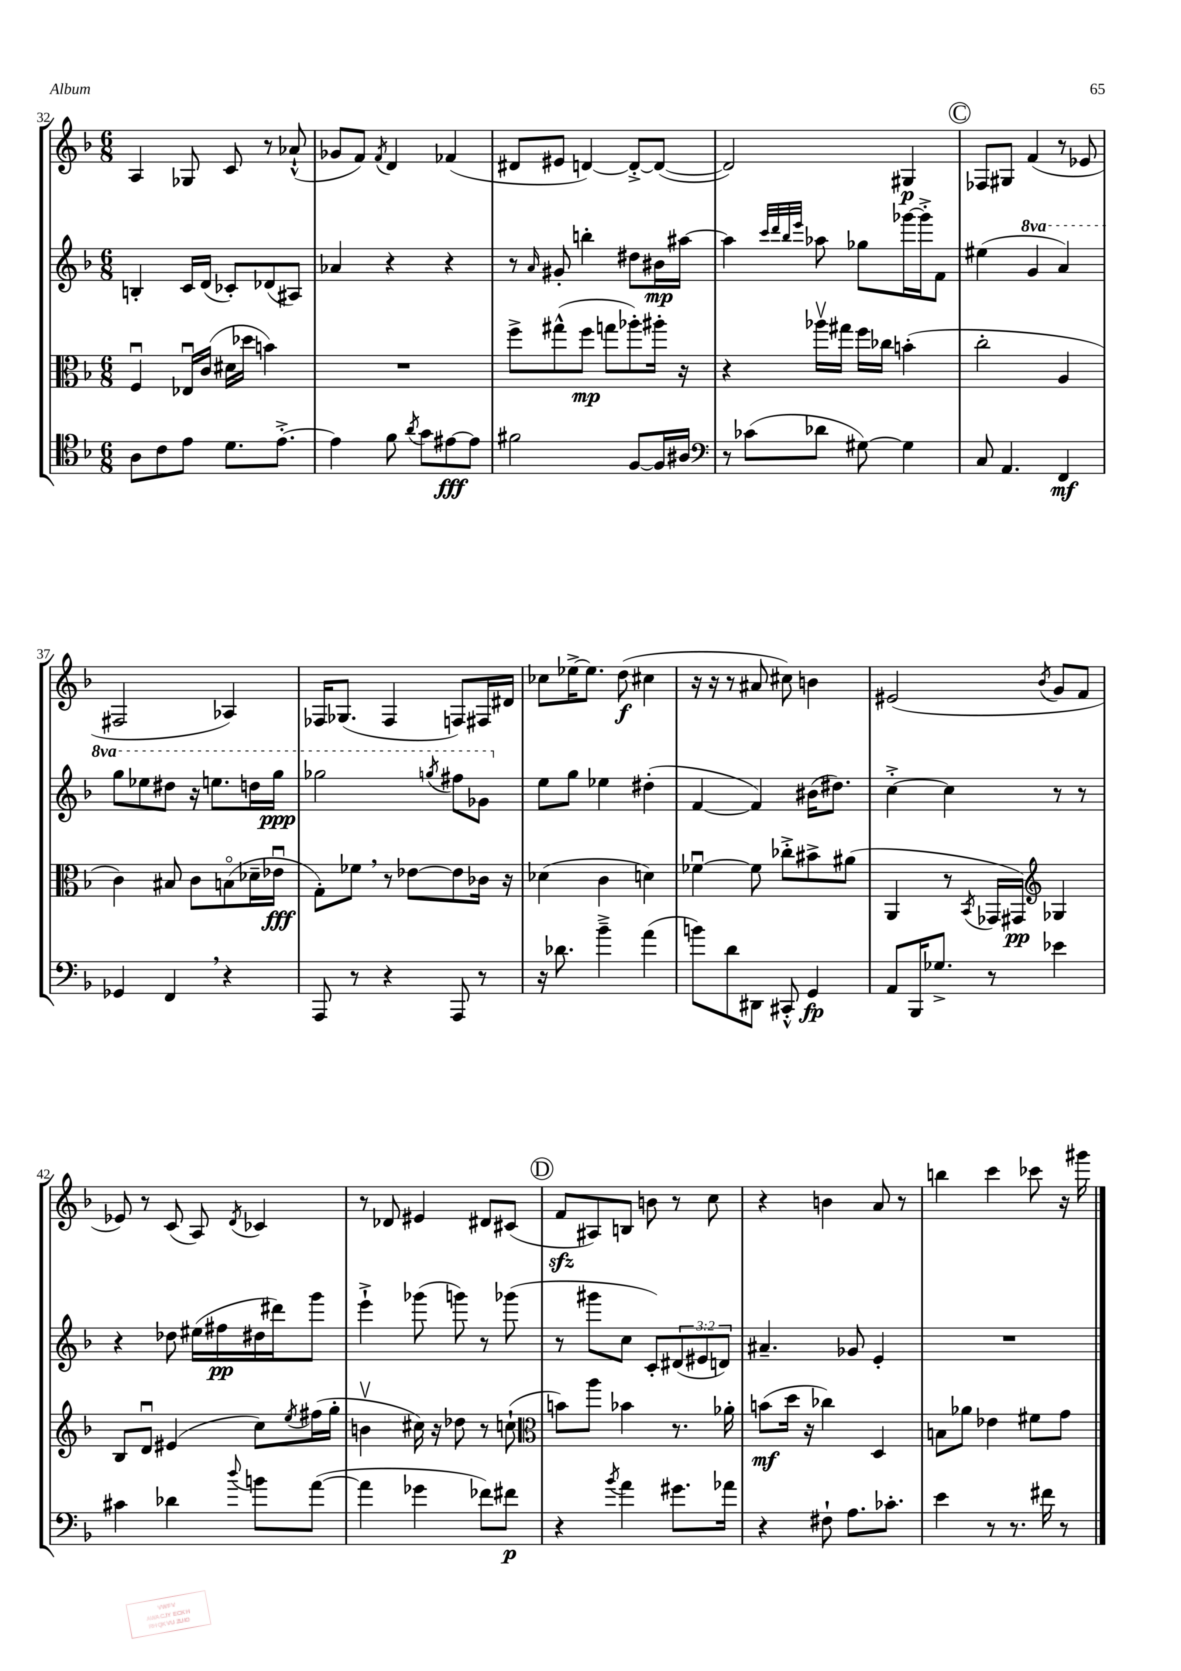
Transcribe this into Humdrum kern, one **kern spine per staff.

**kern	**kern	**kern	**kern
*staff4	*staff3	*staff2	*staff1
*clefC4	*clefC3	*clefG2	*clefG2
*k[b-]	*k[b-]	*k[b-]	*k[b-]
*M6/8	*M6/8	*M6/8	*M6/8
8A\L	4Fu/	4B'/	4A/
8c\	.	.	.
8e\J	16E-u/LL	16c/LL	8G-/
.	(16c/JJ	(16d/JJ	.
8.d\L	16d#\LL	8c-'/L)	8c/
.	16dd-\JJ	.	.
.	4b\)	(8d-/	8r
[8.e'^\J	.	.	.
.	.	8A#/J)	(8a-`^^/
=	=	=	=
4e\]	2.r	4a-/	8g-/L
.	.	.	8f/J)
.	.	.	8qf/
8f\	.	4r	4d/
8qa/	.	.	.
8g\L	.	.	.
[8e#\	.	4r	(4f-/
8e#\]J	.	.	.
=	=	=	=
2f#\	8ff^\L	8r	8d#/L
.	.	16qqa/	.
.	(8gg#^^\	8g#'/	8e#/J
.	8ff\J	4bb'\	[4d/)
.	8gg\L	.	.
[8F/L	8aa-'\)	8dd#\L	8d'^/_L
16F/]L	16aa#'\Jk	16b#\L	(8d/_J
16A#/JJ	16r	[16aa#\JJ	.
=	=	=	=
*clefF4	*	*	*
8r	4r	4aa#\]	2d/])
(8c-\L	.	.	.
.	.	32qqccc/LLL	.
.	.	32qqddd/	.
.	.	32qqbb-/	.
.	.	32qqeee/JJJ	.
8d-\J	16aa-v\LL	8aa-\	.
.	16gg#\JJ	.	.
[8G#\)	16ff\LL	8gg-\L	.
.	16cc-\JJ	.	.
4G#\]	(4b'\	[16ggg-\L	4G#/
.	.	16ggg-'^\]J	.
.	.	8f\J	.
=	=	=	=
8C/	2cc'\	(4ee#\	8F-/L
4.AA/	.	.	8G#/J
.	.	4gg/	(4f/
4FF/	4A/	4aa/)	8r
.	.	.	8e-/
=	=	=	=
4GG-/	4c\)	8ggg\L	2F#/
.	.	8eee-\	.
4FF/	8B#/	8ddd#\J	.
.	8c\L	16r	.
.	.	8.eee\L	.
4r	(8Bo\	.	4A-/)
.	16d-~\L	16ddd\L	.
.	16e-u\JJ	16ggg\JJ	.
=	=	=	=
8AAA/	8G'\L)	2ggg-\	16F-/LK
.	.	.	(8.G-/J
8r	8f-\J	.	.
4r	8r	.	4F-/
.	[8e-\L	.	.
.	.	8qggg/	.
8AAA/	8e-\]	8fff#\L	8F/L)
8r	16c-\Jk	8gg-\J	16F#/L
.	16r	.	16d#/JJ
=	=	=	=
16r	(4d-\	8ee\L	8cc-\L
8.d-\	.	.	.
.	.	8gg\J	[16ee-^\K
.	.	.	8.ee-\]J
4b-~^\	4c\	4ee-\	.
.	.	.	(8dd\
(4a\	4d\)	(4dd#'\	4cc#\
=	=	=	=
8b\L)	[4f-u\	[4f/	16r
.	.	.	16r
8d\	.	.	8r
8DD#\J	8f-\]	4f/])	8a#/
8CC#'^^/	8cc-'^\L	.	8cc#\)
4GG/	8b#^\	(16b#\LK	4b\
.	.	8.dd#\J)	.
.	(8a#\J	.	.
=	=	=	=
8AA/L	4AA/	[4cc'^\	(2e#/
16BBB-/K	.	.	.
8.G-^/J	.	.	.
.	8r	4cc\]	.
.	8qBB-/	.	.
8r	16GG-/LL	.	.
.	16GG#/JJ)	.	.
*	*clefG2	*	*
.	.	.	8qb-/
4e-\	4G-/	8r	8g/L
.	.	8r	8f/J
=	=	=	=
4c#\	8B-/L	4r	8e-/)
.	8du/J	.	8r
4d-\	(4e#/	8dd-\	(8c/
.	.	(16ee#\LL	8A/)
.	.	16ff#\	.
8qqdd/	.	.	8qd/
8b\L	8cc\L)	16dd#\	4c-/
.	.	16ddd#\J)	.
.	8qee/	.	.
([8a\J	(16ff#\L	8ggg\J	.
.	16gg'\JJ	.	.
=	=	=	=
4a\]	4bv\	4eee`^\	8r
.	.	.	8d-/
4g-\	16cc#\)	(8ggg-\	4e#/
.	16r	.	.
.	8dd-\	8ggg\)	.
8f-\L)	8r	8r	8d#/L
8f#\J	(8cc`\	(8ggg-\	(8c#/J
=	=	=	=
*	*clefC3	*	*
4r	8b\L)	8r	8f/L
.	8aa\J	8ggg#\L	8A#/)
8qb-/	.	.	.
4a\	4b-\	8cc\J	8B/J
.	.	8c'/L)	8b\
8.g#\L	8.r	(12d#/	8r
.	.	12e#/	.
.	.	.	8cc\
.	.	12d/J)	.
16a-\Jk	16a-'\	.	.
=	=	=	=
4r	(8b\L	4.a#~/	4r
.	16dd\Jk	.	.
.	16r	.	.
8F#`\	4cc-\)	.	4b\
8.A\L	.	8g-/	.
.	4D/	4e'/	8a/
8.c-'\J	.	.	.
.	.	.	8r
=	=	=	=
4e\	8B\L	2.r	4bb\
.	8a-\J	.	.
8r	4e-\	.	4ccc\
8.r	.	.	.
.	8f#\L	.	8ccc-\
16f#\	.	.	.
8r	8g\J	.	16r
.	.	.	16ggg#\
==	==	==	==
*-	*-	*-	*-
